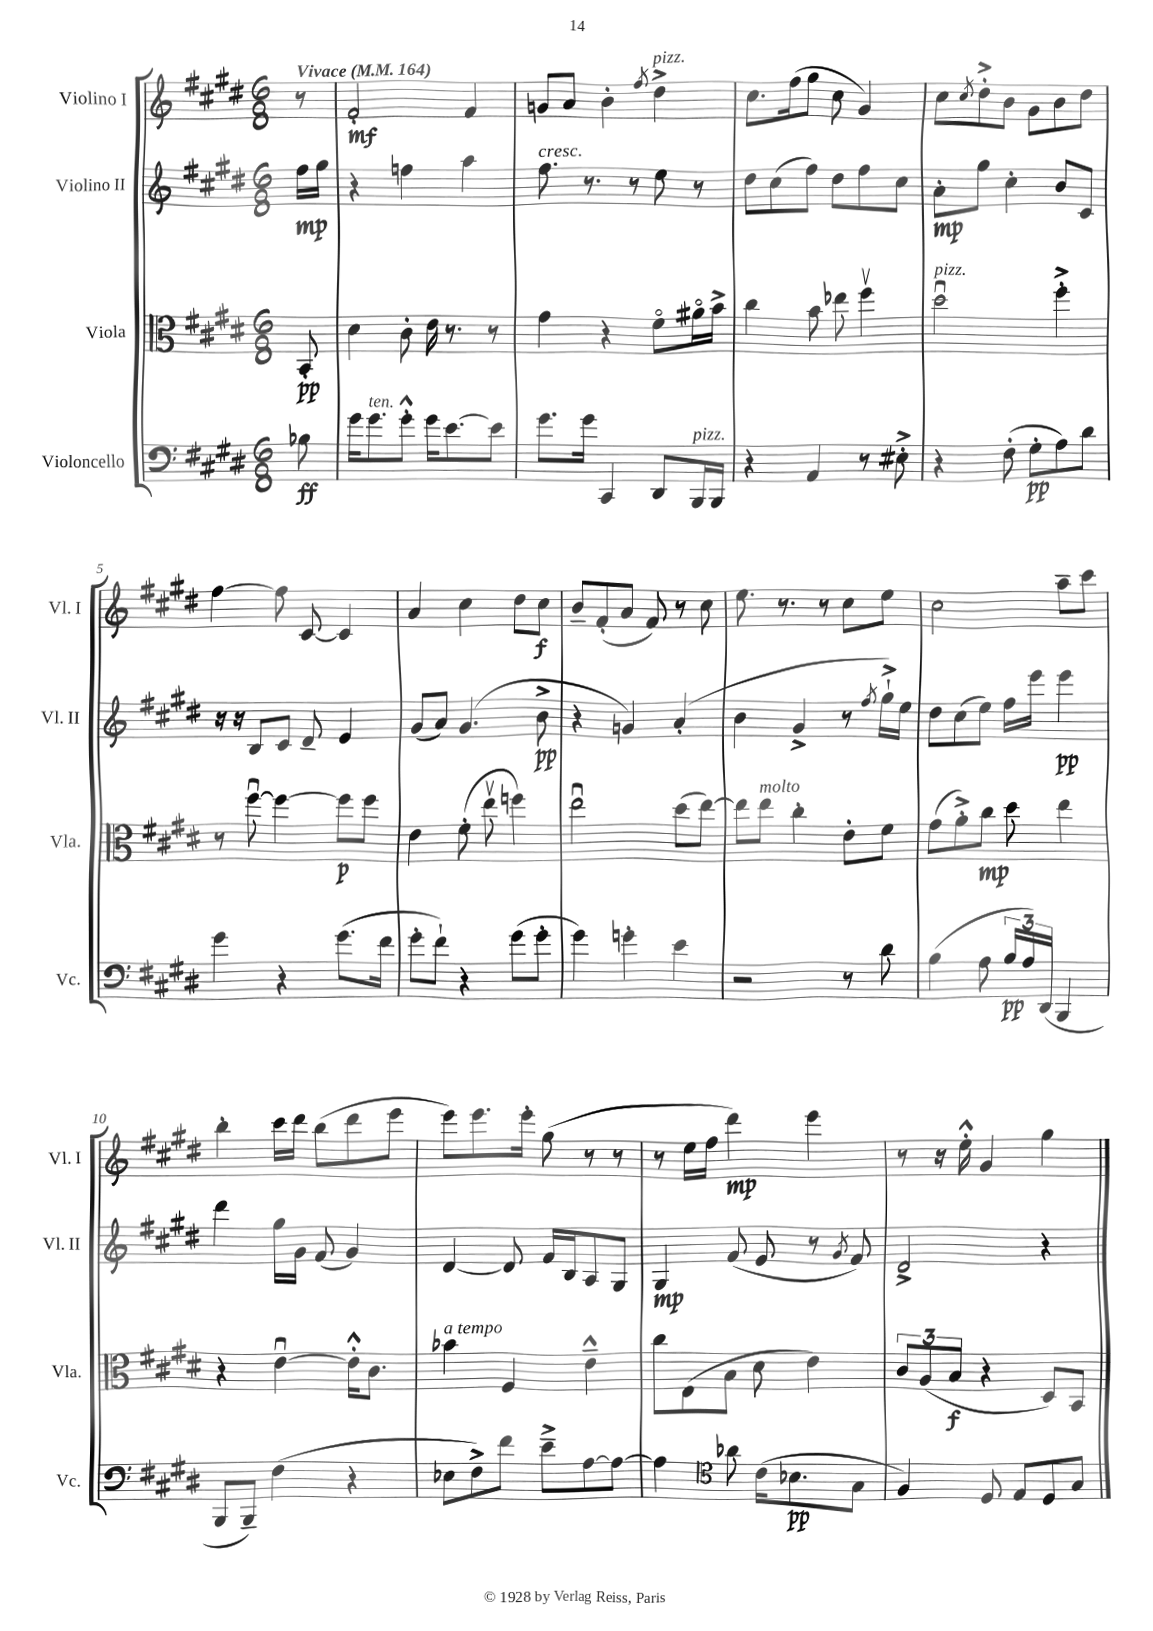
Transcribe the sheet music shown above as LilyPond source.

<<
\new StaffGroup <<
\new Staff = "s0" \with { instrumentName = "Violino I" shortInstrumentName = "Vl. I" } {
    \clef treble \key e \major \numericTimeSignature \time 6/8 \partial 8 \tempo "Vivace" 4 = 164
    r8 |
    fis'2-.\mf fis'4 |
    g'8 a'8 b'4-. \acciaccatura { fis''8 } dis''4->^\markup { \italic "pizz." } |
    cis''8. fis''16( gis''8 cis''8 gis'4) |
    cis''8 \acciaccatura { cis''8 } dis''8-.-> b'8 gis'8 b'8 dis''8 |
    fis''4~ fis''8 cis'8~ cis'4 |
    a'4 cis''4 dis''8 cis''8\f |
    b'8-- fis'8-.( a'8 fis'8) r8 cis''8 |
    e''8. r8. r8 cis''8 e''8 |
    cis''2 a''8-- cis'''8 |
    b''4-. cis'''16 dis'''16 b''8( dis'''8 e'''8 |
    e'''8) e'''8. e'''16-. gis''8( r8 r8 |
    r8 e''16 fis''16 dis'''4\mp) e'''4 |
    r8 r16 e''16-.-^ gis'4 gis''4 \bar "|." |
}
\new Staff = "s1" \with { instrumentName = "Violino II" shortInstrumentName = "Vl. II" } {
    \clef treble \key e \major \numericTimeSignature \time 6/8 \partial 8
    fis''16\mp gis''16 |
    r4 f''4 a''4 |
    fis''8.^\markup { \italic "cresc." } r8. r8 e''8 r8 |
    dis''8 cis''8( fis''8) dis''8 fis''8 cis''8 |
    a'8-.\mp gis''8 cis''4-. b'8 cis'8 |
    r16 r16 b8 cis'8 dis'8-- e'4 |
    gis'8( a'8) gis'4.( b'8->\pp |
    r4 g'4) a'4-.( |
    b'4 gis'4-> r8 \acciaccatura { fis''8 } gis''16-!->) e''16 |
    dis''8 cis''8( e''8) fis''16 e'''16 e'''4\pp |
    dis'''4 gis''16 gis'16 fis'8( gis'4) |
    dis'4~ dis'8 fis'16 b16 a8 gis8 |
    gis4\mp fis'8( e'8 r8 \acciaccatura { gis'8 } fis'8) |
    dis'2-> r4 \bar "|." |
}
\new Staff = "s2" \with { instrumentName = "Viola" shortInstrumentName = "Vla." } {
    \clef alto \key e \major \numericTimeSignature \time 6/8 \partial 8
    b,8-.\pp |
    dis'4 cis'8-. e'16 r8. r8 |
    gis'4 r4 fis'8\flageolet ais'16\flageolet b'16-> |
    cis''4 b'8 ees''8 fis''4\upbow |
    dis''2\downbow^\markup { \italic "pizz." } fis''4-.-> |
    r8 fis''8~\downbow fis''4~ fis''8\p fis''8 |
    e'4 fis'8-.( e''8\upbow f''4) |
    e''2\downbow dis''8( e''8~) |
    e''8 e''8^\markup { \italic "molto" } cis''4-. e'8-. fis'8 |
    gis'8( a'8-.->) cis''8\mp dis''8 e''4 |
    r4 e'4~\downbow e'16-.-^ cis'8. |
    bes'4^\markup { \italic "a tempo" } fis4 e'4---^ |
    cis''8 e8( b8 dis'8 e'4) |
    \tuplet 3/2 { cis'8 a8( b8\f } r4 dis8) b,8 \bar "|." |
}
\new Staff = "s3" \with { instrumentName = "Violoncello" shortInstrumentName = "Vc." } {
    \clef bass \key e \major \numericTimeSignature \time 6/8 \partial 8
    bes8\ff |
    gis'16 gis'8.^\markup { \italic "ten." } gis'8-.-^ gis'16 e'8.~ e'8 |
    gis'8. gis'16 cis,4 dis,8 b,,16^\markup { \italic "pizz." } b,,16 |
    r4 a,4 r8 eis8-.-> |
    r4 fis8-.( gis8-.\pp a8) dis'8 |
    gis'4 r4 gis'8.( fis'16 |
    gis'8-. fis'8-!) r4 gis'8( gis'8-. |
    gis'4) g'4-. e'4 |
    r2 r8 dis'8 |
    b4( a8 \tuplet 3/2 { b16\pp a16) dis,16( } b,,4 |
    b,,8 b,,8--) fis4( r4 |
    ees8 fis8->) fis'8 e'8---> a8~ a8~ |
    a4 \clef tenor aes'8 cis'16( bes8.\pp gis8 |
    fis4) dis8 e8 dis8 gis8 \bar "|." |
}
>>
>>
